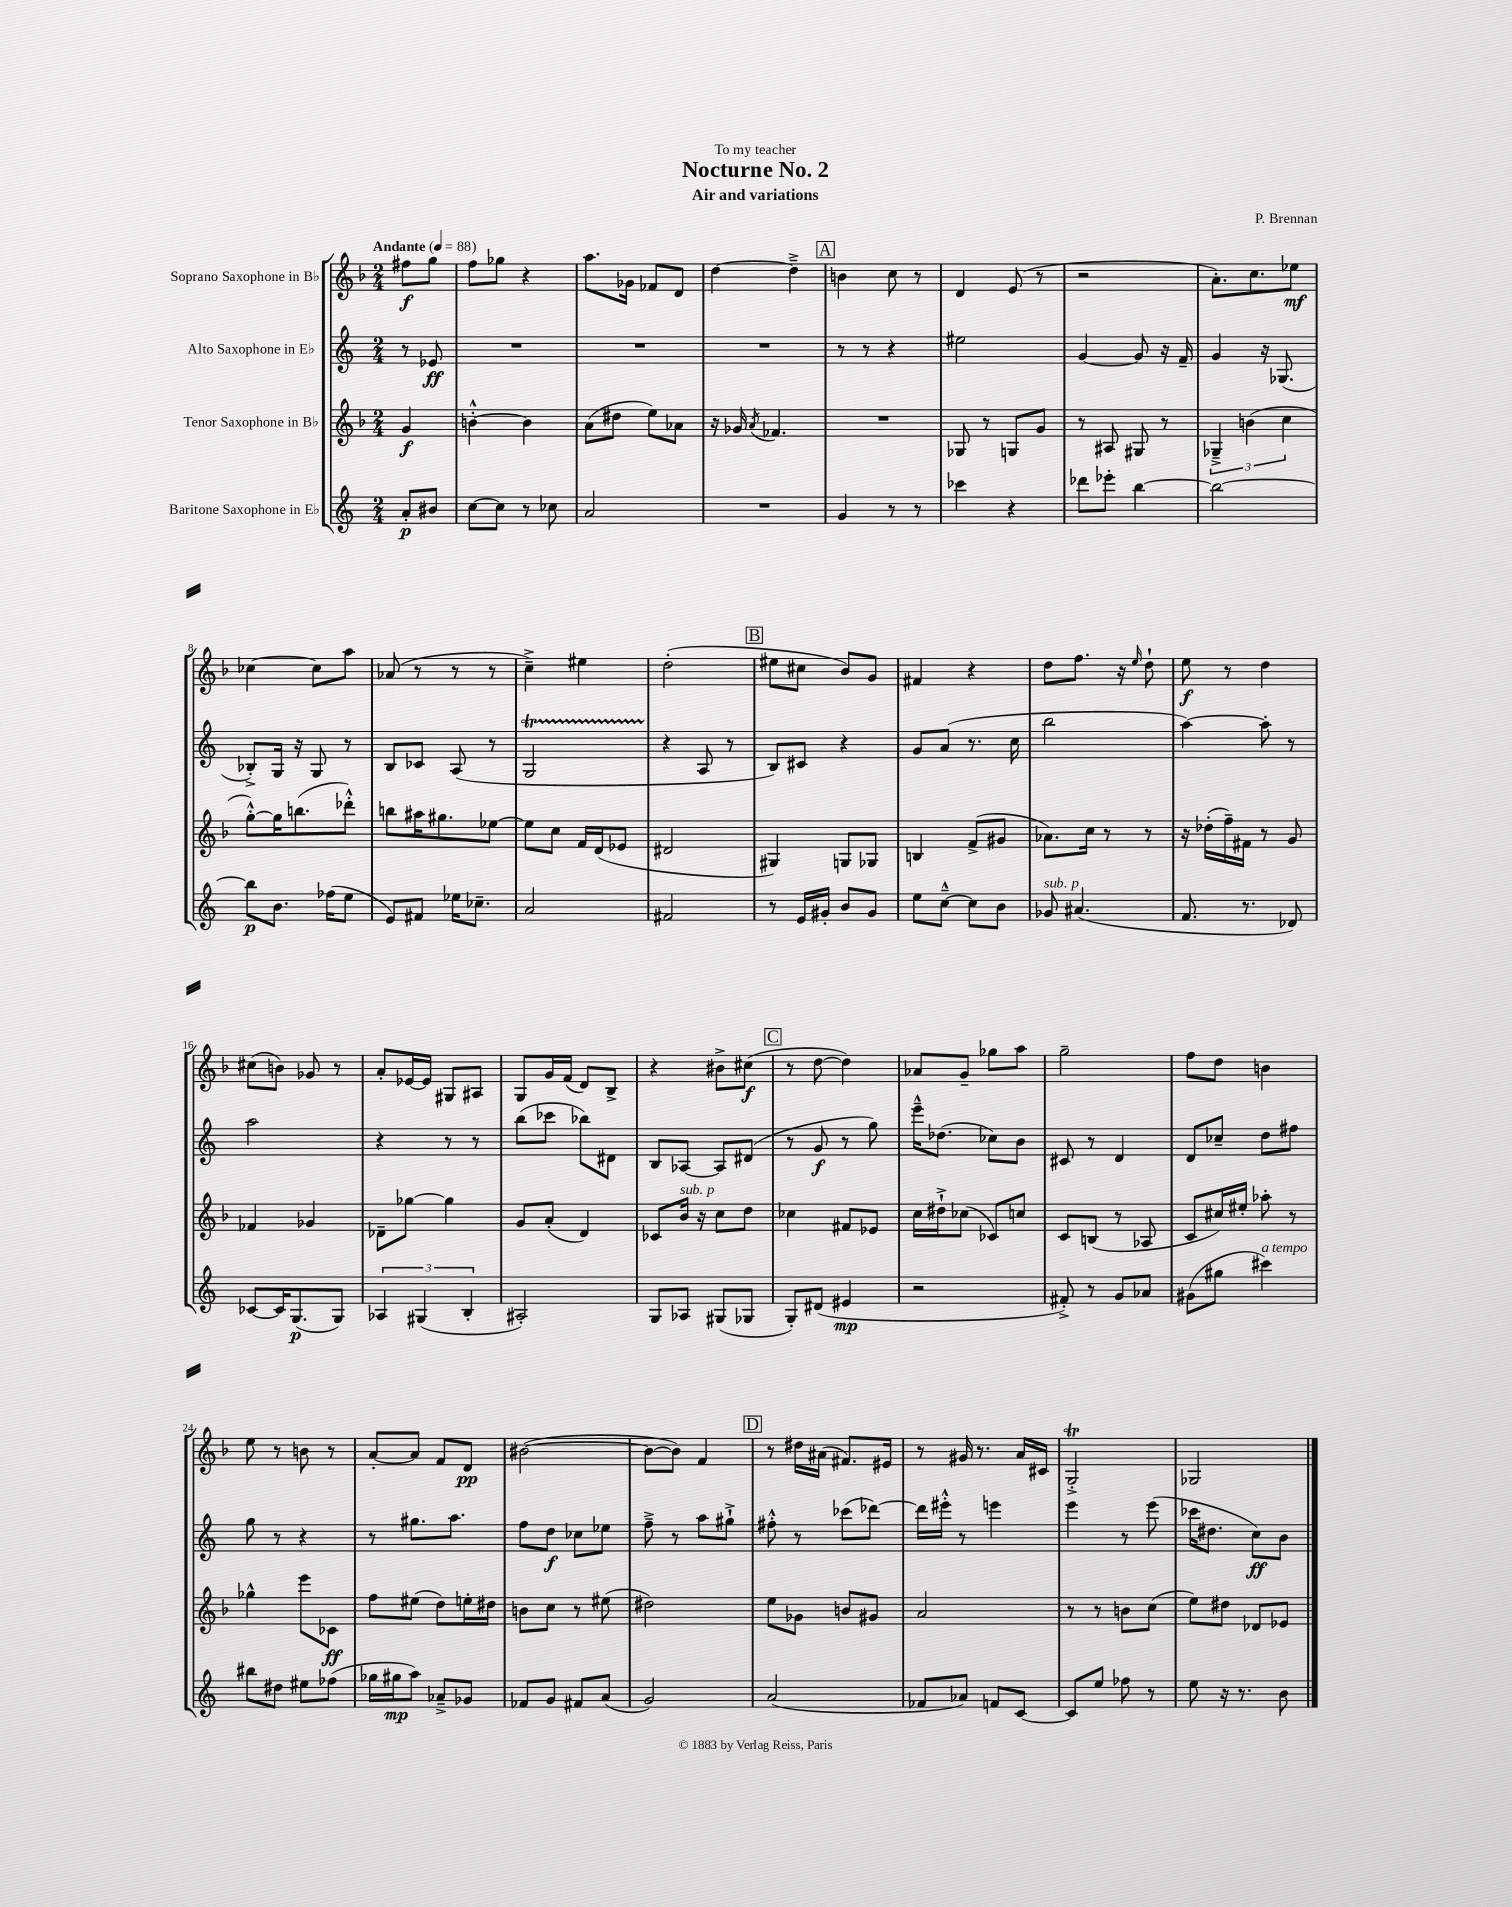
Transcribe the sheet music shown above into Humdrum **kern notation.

**kern	**dynam	**kern	**dynam	**kern	**dynam	**kern	**dynam
*part4	*part4	*part3	*part3	*part2	*part2	*part1	*part1
*staff4	*staff4	*staff3	*staff3	*staff2	*staff2	*staff1	*staff1
*I"Baritone Saxophone in E♭	*	*I"Tenor Saxophone in B♭	*	*I"Alto Saxophone in E♭	*	*I"Soprano Saxophone in B♭	*
*clefG2	*	*clefG2	*	*clefG2	*	*clefG2	*
*k[]	*	*k[b-]	*	*k[]	*	*k[b-]	*
*M2/4	*	*M2/4	*	*M2/4	*	*M2/4	*
*MM88	*	*MM88	*	*MM88	*	*MM88	*
=	=	=	=	=	=	=	=
!	!	!	!	!	!	!LO:TX:a:B:t=Andante	!
8a'/L	p	4g/	f	8r	.	8ff#X\L	f
8b#X/J	.	.	.	8e-X/	ff	8gg\J	.
=1	=1	=1	=1	=1	=1	=1	=1
[8cc\L	.	[4bn'^^\	.	2r	.	8ff\L	.
8cc\J]	.	.	.	.	.	8gg-X\J	.
8r	.	4b\]	.	.	.	4r	.
8cc-X\	.	.	.	.	.	.	.
=2	=2	=2	=2	=2	=2	=2	=2
2a/	.	(8a\L	.	2r	.	8.aa\L	.
.	.	8dd#X\J	.	.	.	.	.
.	.	.	.	.	.	16g-X\Jk	.
.	.	8ee\L)	.	.	.	8f-X/L	.
.	.	8a-X\J	.	.	.	8d/J	.
=3	=3	=3	=3	=3	=3	=3	=3
2r	.	16r	.	2r	.	[4dd\	.
.	.	16g-X/	.	.	.	.	.
.	.	8qa/	.	.	.	.	.
.	.	4.f-X/	.	.	.	.	.
.	.	.	.	.	.	4dd~^\]	.
!!LO:REH:place=s1:t=A
=4	=4	=4	=4	=4	=4	=4	=4
4g/	.	2r	.	8r	.	4bn\	.
.	.	.	.	8r	.	.	.
8r	.	.	.	4r	.	8cc\	.
8r	.	.	.	.	.	8r	.
=5	=5	=5	=5	=5	=5	=5	=5
4ccc-X\	.	8G-X/	.	2ee#X\	.	4d/	.
.	.	8r	.	.	.	.	.
4r	.	8Gn/L	.	.	.	(8e/	.
.	.	8g/J	.	.	.	8r	.
=6	=6	=6	=6	=6	=6	=6	=6
8ddd-X\L	.	8r	.	[4g/	.	2r	.
8eee-X'\J	.	8A#X/	.	.	.	.	.
[4bb\	.	8G#X/	.	8g/]	.	.	.
.	.	8r	.	16r	.	.	.
.	.	.	.	16f~/	.	.	.
=7	=7	=7	=7	=7	=7	=7	=7
2bb\_	.	6G-X~^/	.	4g/	.	8.a'\L)	.
.	.	(6bn\	.	.	.	.	.
.	.	.	.	.	.	8.cc\	.
.	.	.	.	16r	.	.	.
.	.	.	.	(8.G-X/	.	.	.
.	.	6cc\	.	.	.	.	.
.	.	.	.	.	.	8ee-X\J	mf
!!LO:LB:g=z
=8	=8	=8	=8	=8	=8	=8	=8
8bb\L]	p	[8gg'^^\L)	.	8B-X'^/L)	.	[4cc-X\	.
8.b\J	.	16gg\K]	.	16G/Jk	.	.	.
.	.	(8.bbn\	.	16r	.	.	.
.	.	.	.	8G/	.	8cc-\L]	.
(16ff-X\KL	.	.	.	.	.	.	.
8ee\J	.	8ddd-X'^^\J)	.	8r	.	8aa\J	.
=9	=9	=9	=9	=9	=9	=9	=9
8e/L)	.	8bbn\L	.	8B/L	.	(8a-X/	.
8f#X/J	.	16aa#X\K	.	8c-X/J	.	8r	.
.	.	8.gg#X\	.	.	.	.	.
16ee-X\KL	.	.	.	(8A/	.	8r	.
8.cc-X~\J	.	.	.	.	.	.	.
.	.	[8ee-X\J	.	8r	.	8r	.
=10	=10	=10	=10	=10	=10	=10	=10
2a/	.	8ee-\L]	.	2GT/	.	4cc~^\)	.
.	.	8cc\J	.	.	.	.	.
.	.	16f/LL	.	.	.	4ee#X\	.
.	.	(16d/J	.	.	.	.	.
.	.	8e-X/J	.	.	.	.	.
=11	=11	=11	=11	=11	=11	=11	=11
2f#X/	.	2d#X/	.	4r	.	(2dd'\	.
.	.	.	.	8A/	.	.	.
.	.	.	.	8r	.	.	.
!!LO:REH:place=s1:t=B
=12	=12	=12	=12	=12	=12	=12	=12
8r	.	4G#X/)	.	8B/L)	.	8ee#X\L	.
16e/LL	.	.	.	8c#X/J	.	8cc#X\J	.
16g#X'/JJ	.	.	.	.	.	.	.
8b/L	.	8Gn/L	.	4r	.	8b-/L)	.
8g#/J	.	8G-X/J	.	.	.	8g/J	.
=13	=13	=13	=13	=13	=13	=13	=13
8ee\L	.	4Bn/	.	8g/L	.	4f#X/	.
[8cc~^^\J	.	.	.	(8a/J	.	.	.
8cc\L]	.	(8f^/L	.	8.r	.	4r	.
8b\J	.	8g#X/J	.	.	.	.	.
.	.	.	.	16cc\	.	.	.
=14	=14	=14	=14	=14	=14	=14	=14
!LO:TX:a:i:t=sub. p	!	!	!	!	!	!	!
8g-X/	.	8.a-X\L)	.	2bb\	.	8dd\L	.
(4.a#X/	.	.	.	.	.	8.ff\J	.
.	.	16cc\Jk	.	.	.	.	.
.	.	8r	.	.	.	.	.
.	.	.	.	.	.	16r	.
.	.	.	.	.	.	16qqee/	.
.	.	8r	.	.	.	8dd`\	.
=15	=15	=15	=15	=15	=15	=15	=15
8.f/	.	16r	.	[4aa\)	.	8ee\	f
.	.	(16dd-X'\LL	.	.	.	.	.
.	.	16ff~\)	.	.	.	8r	.
8.r	.	16f#X\JJ	.	.	.	.	.
.	.	8r	.	8aa'\]	.	4dd\	.
8d-X/)	.	8g/	.	8r	.	.	.
!!LO:LB:g=z
=16	=16	=16	=16	=16	=16	=16	=16
[8c-X/L	.	4f-X/	.	2aa\	.	(8cc#X\L	.
16c-/K]	.	.	.	.	.	8bn\J)	.
(8.G/	p	.	.	.	.	.	.
.	.	4g-X/	.	.	.	8g-X/	.
8G/J)	.	.	.	.	.	8r	.
=17	=17	=17	=17	=17	=17	=17	=17
6A-X/	.	8d-X~\L	.	4r	.	8a'/L	.
.	.	[8gg-X\J	.	.	.	[16e-X/L	.
(6G#X/	.	.	.	.	.	.	.
.	.	.	.	.	.	16e-/JJ]	.
.	.	4gg-\]	.	8r	.	8G#X/L	.
6B'/	.	.	.	.	.	.	.
.	.	.	.	8r	.	8A#X/J	.
=18	=18	=18	=18	=18	=18	=18	=18
2A#X'/)	.	8g/L	.	(8bb\L	.	8G/L	.
.	.	(8a'/J	.	8ccc-X\J	.	16g/L	.
.	.	.	.	.	.	(16f/JJ	.
.	.	4d/)	.	8bb-X\L)	.	8d/L)	.
.	.	.	.	8d#X\J	.	8B-^/J	.
=19	=19	=19	=19	=19	=19	=19	=19
8G/L	.	8c-X/L	.	8B/L	.	4r	.
!	!	!LO:TX:a:i:t=sub. p	!	!	!	!	!
8A-X/J	.	16b-/Jk	.	[8A-X/J	.	.	.
.	.	16r	.	.	.	.	.
(8G#X/L	.	8cc\L	.	8A-/L]	.	8b#X^\L	.
8G-X/J	.	8dd\J	.	(8d#X/J	.	(8cc#X\J	f
!!LO:REH:place=s1:t=C
=20	=20	=20	=20	=20	=20	=20	=20
8G'/L)	.	4cc-X\	.	8r	.	8r	.
(8d#X/J	.	.	.	8g/	f	[8dd\	.
4e#X/	mp	8f#X/L	.	8r	.	4dd\])	.
.	.	8e-X/J	.	8gg\)	.	.	.
=21	=21	=21	=21	=21	=21	=21	=21
2r	.	16cc\LL	.	16eee~^^\KL	.	8a-X/L	.
.	.	16dd#X`^\J	.	(8.dd-X\J	.	.	.
.	.	(8cc-X\J	.	.	.	8g~/J	.
.	.	8c-X/L)	.	8cc-X\L)	.	8gg-X\L	.
.	.	8ccn/J	.	8b\J	.	8aa\J	.
=22	=22	=22	=22	=22	=22	=22	=22
8f#X'^/)	.	8c/L	.	8c#X/	.	2gg~\	.
8r	.	(8Bn/J	.	8r	.	.	.
8g/L	.	8r	.	4d/	.	.	.
8a-X/J	.	8A-X/	.	.	.	.	.
=23	=23	=23	=23	=23	=23	=23	=23
(8g#X\L	.	8c/L	.	8d/L	.	8ff\L	.
8gg#X\J	.	16cc#X/L)	.	8cc-X~/J	.	8dd\J	.
.	.	16ee#X'/JJ	.	.	.	.	.
!LO:TX:a:i:t=a tempo	!	!	!	!	!	!	!
4ccc#X\)	.	8aa-X'\	.	8dd\L	.	4bn\	.
.	.	8r	.	8ff#X\J	.	.	.
!!LO:LB:g=z
=24	=24	=24	=24	=24	=24	=24	=24
8bb#X\L	.	4gg-X^^\	.	8gg\	.	8ee\	.
8dd#X\J	.	.	.	8r	.	8r	.
8ee#X\L	.	8eee\L	.	4r	.	8bn\	.
(8ff-X\J	.	8c-X\J	ff	.	.	8r	.
=25	=25	=25	=25	=25	=25	=25	=25
16gg-X\LL	.	8ff\L	.	8r	.	[8a'/L	.
16gg#X\J	mp	.	.	.	.	.	.
8aa\J)	.	(8ee#X\J	.	8.gg#X\L	.	8a/J]	.
8a-X~^/L	.	8dd\L)	.	.	.	8f/L	.
.	.	.	.	8.aa\J	.	.	.
8g-X/J	.	16een'\L	.	.	.	8d/J	pp
.	.	16dd#X\JJ	.	.	.	.	.
=26	=26	=26	=26	=26	=26	=26	=26
8f-X/L	.	8bn\L	.	8ff\L	.	([2b#X\	.
8g/J	.	8cc\J	.	8dd\J	f	.	.
8f#X/L	.	8r	.	8cc-X\L	.	.	.
(8a/J	.	(8ee#X\	.	8ee-X\J	.	.	.
=27	=27	=27	=27	=27	=27	=27	=27
2g/)	.	2dd#X\)	.	8ff~^\	.	8b#\L_	.
.	.	.	.	8r	.	8b#\J])	.
.	.	.	.	8aa\L	.	4f/	.
.	.	.	.	8gg#X`^\J	.	.	.
!!LO:REH:place=s1:t=D
=28	=28	=28	=28	=28	=28	=28	=28
(2a/	.	8ee\L	.	8ff#X'^^\	.	8r	.
.	.	8g-X\J	.	8r	.	16dd#X\LL	.
.	.	.	.	.	.	(16a#X\JJ	.
.	.	8bn/L	.	(8ccc-X\L	.	8.f#X/L)	.
.	.	8g#X/J	.	[8ddd-X\J)	.	.	.
.	.	.	.	.	.	16e#X/Jk	.
=29	=29	=29	=29	=29	=29	=29	=29
8f-X/L	.	2a/	.	16ddd-\LL]	.	8r	.
.	.	.	.	16eee#X'^^\JJ	.	.	.
8a-X/J)	.	.	.	8r	.	16g#X/	.
.	.	.	.	.	.	8.r	.
8fn/L	.	.	.	4eeen\	.	.	.
[8c/J	.	.	.	.	.	16a/LL	.
.	.	.	.	.	.	16c#X/JJ	.
=30	=30	=30	=30	=30	=30	=30	=30
8c/L]	.	8r	.	4eee\	.	2GT'^/	.
8ee/J	.	8r	.	.	.	.	.
8ff-X\	.	8bn\L	.	8r	.	.	.
8r	.	(8cc\J	.	(8eee\	.	.	.
=31	=31	=31	=31	=31	=31	=31	=31
8ee\	.	8ee\L)	.	16ccc-X\KL	.	2G-X/	.
.	.	.	.	8.dd#X\J	.	.	.
16r	.	8dd#X\J	.	.	.	.	.
8.r	.	.	.	.	.	.	.
.	.	8d-X/L	.	8cc\L)	ff	.	.
8b\	.	8e-X/J	.	8b\J	.	.	.
==	==	==	==	==	==	==	==
*-	*-	*-	*-	*-	*-	*-	*-
